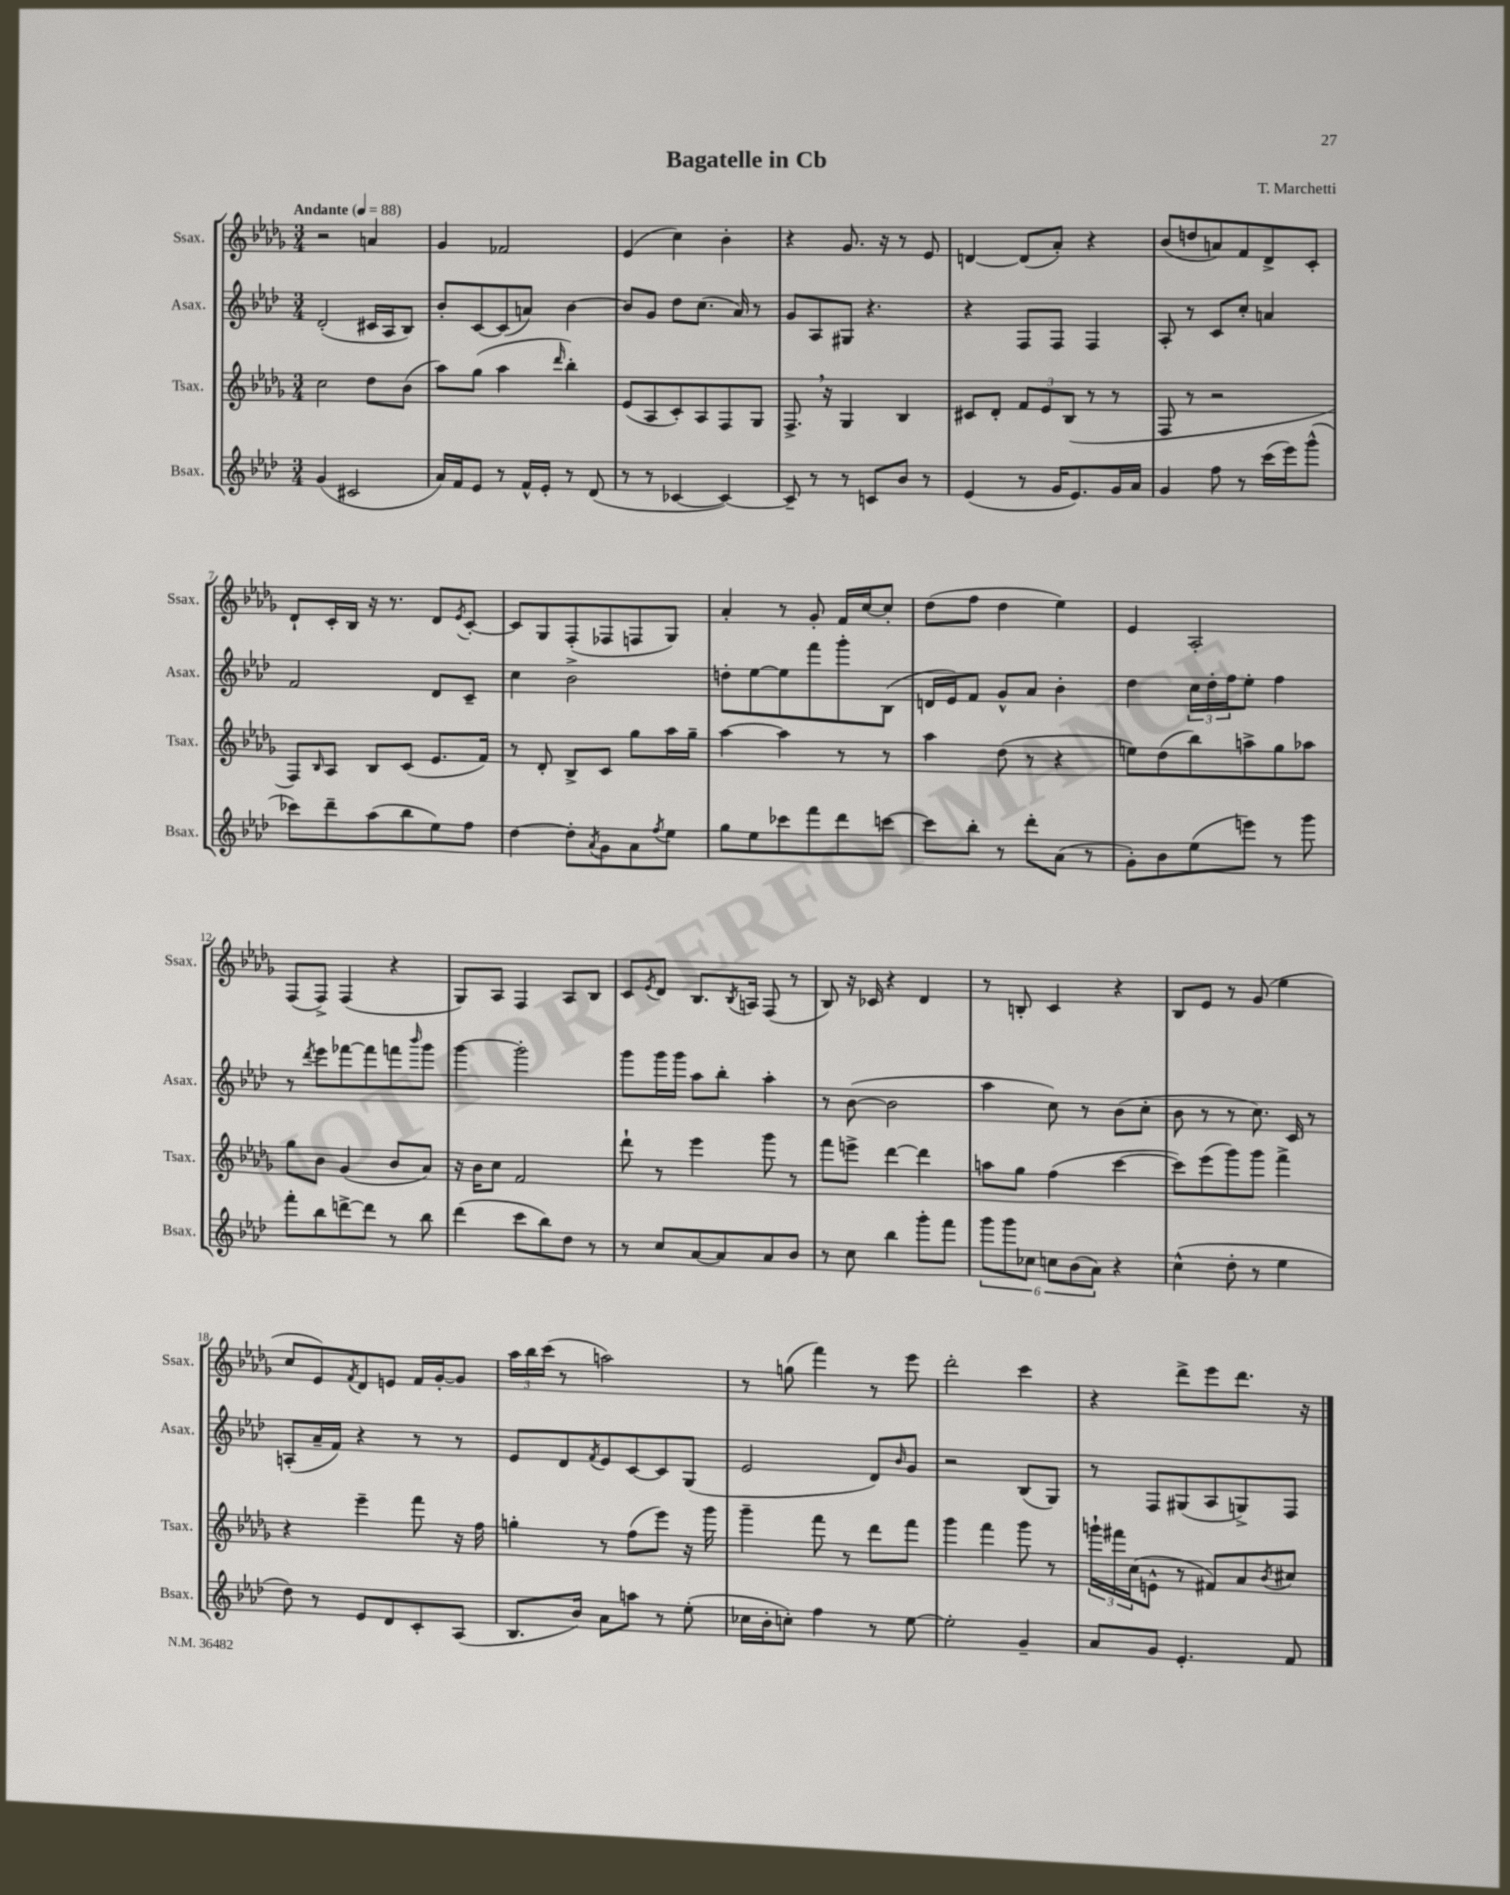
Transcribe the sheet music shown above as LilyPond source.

\header { title = "Bagatelle in Cb" composer = "T. Marchetti" }
<<
\new StaffGroup <<
\new Staff = "s0" \with { instrumentName = "Ssax." shortInstrumentName = "Ssax." } {
    \clef treble \key des \major \numericTimeSignature \time 3/4 \tempo "Andante" 4 = 88
    r2 a'4 |
    ges'4 fes'2 |
    ees'4( c''4) bes'4-. |
    r4 ges'8. r16 r8 ees'8 |
    d'4~ d'8( aes'8-.) r4 |
    bes'8( d''8 a'8) f'8 des'8-> c'8-. |
    des'8-! c'16-. bes16 r16 r8. des'8 \acciaccatura { ees'8 } c'8~-. |
    c'8 ges8 f8-.( fes8 f8 ges8) |
    aes'4-. r8 ges'8-. f'16 c''16~ c''8-. |
    des''8( f''8 des''4 ees''4) |
    ees'4 aes2-. |
    f8( f8->) f4( r4 |
    ges8) aes8 f4 aes8 bes8 |
    c'8 \acciaccatura { ees'8 } des'8 bes8. \acciaccatura { bes8 } a16 f8( r8 |
    bes8) r16 ces'16 r4 des'4 |
    r8 b8-. c'4 r4 |
    bes8 ees'8 r8 ges'8( ees''4 |
    c''8 ees'8) \acciaccatura { f'8 } des'8 e'8 f'16 ges'16~-. ges'8 |
    \tuplet 3/2 { aes''16 bes''16 c'''16( } r8 a''2) |
    r8 g''8( f'''4) r8 ees'''8 |
    des'''2-. c'''4 |
    r4 des'''8-> ees'''8 des'''8. r16 \bar "|." |
}
\new Staff = "s1" \with { instrumentName = "Asax." shortInstrumentName = "Asax." } {
    \clef treble \key aes \major \numericTimeSignature \time 3/4
    des'2-.( cis'16 aes16 bes8) |
    bes'8-. c'8~ c'8( a'8) bes'4~ |
    bes'8 g'8 des''8 c''8.( aes'16) r8 |
    g'8 aes8 gis8 r4. |
    r4 f8 f8 f4 |
    aes8-. r8 c'8 c''8-. a'4 |
    f'2 des'8 c'8-- |
    c''4 bes'2-> |
    d''8-. ees''8~ ees''8 f'''8 g'''8-. bes8( |
    d'16 ees'16) f'8 g'8-^ aes'8 bes'4-. |
    des''4 \tuplet 3/2 { c''16 des''16-. f''16 } ees''8-. f''4 |
    r8 \acciaccatura { des'''8 } ees'''8 fes'''8~ fes'''8 f'''8 \grace { bes'''16 } g'''8 |
    g'''4~ g'''2-. |
    g'''8 g'''16 g'''16 aes''8 bes''8-. aes''4-. |
    r8 bes'8~( bes'2 |
    aes''4 c''8) r8 bes'8( c''8-. |
    bes'8 r8 r8 c''8.) c'16 r8 |
    a8-.( aes'16-- f'16) r4 r8 r8 |
    ees'8 des'8 \acciaccatura { f'8 } ees'8 c'8~ c'8 g8( |
    ees'2 des'8) \grace { bes'16 } g'8 |
    r2 bes8( g8) |
    r8 f8 gis8( aes8 g8->) f8 \bar "|." |
}
\new Staff = "s2" \with { instrumentName = "Tsax." shortInstrumentName = "Tsax." } {
    \clef treble \key des \major \numericTimeSignature \time 3/4
    c''2 des''8 bes'8( |
    aes''8) ges''8( aes''4 \grace { des'''16 } bes''4-.) |
    ees'8( aes8 c'8-.) aes8 f8 ges8 |
    f8.-> \breathe r16 ges4 bes4 |
    cis'8 des'8-. \tuplet 3/2 { f'8 ees'8 bes8( } r8 r8 |
    f8 r8 r2 |
    f8) \grace { bes16 } aes8 bes8 c'8( ees'8. f'16) |
    r8 des'8-. bes8-> c'8 ges''8 aes''16 ges''16-- |
    aes''4~ aes''4 r8 r8 |
    aes''4 des''8( r8 r4 |
    e''8) des''8( bes''8) a''8-> ges''8 aes''8 |
    ges''8 bes'8 ges'4( bes'8 aes'8) |
    r16 bes'16 c''8 f'2 |
    des'''8-! r8 ees'''4 ges'''8 r8 |
    f'''8 e'''8-> des'''4~ des'''4 |
    a''8 ges''8 f''4( c'''4~ |
    c'''8) ees'''8( ges'''8) ges'''8 f'''4-> |
    r4 ees'''4-- f'''8 r16 f''16 |
    g''4-. r8 f''8( ees'''8) r16 ges'''16 |
    ges'''4-- f'''8 r8 des'''8 f'''8 |
    ges'''4 f'''4 ges'''8 r8 |
    \tuplet 3/2 { g'''16-! fis'''16 c''16( } e'8-^ r8 fis'8) aes'8 \acciaccatura { bes'8 } cis''8 \bar "|." |
}
\new Staff = "s3" \with { instrumentName = "Bsax." shortInstrumentName = "Bsax." } {
    \clef treble \key aes \major \numericTimeSignature \time 3/4
    g'4( cis'2 |
    aes'16) f'16 ees'8 r8 f'16-^ ees'16-. r8 des'8( |
    r8 r8 ces'4~ ces'4~) |
    ces'8-- r8 r8 c'8 bes'8 r8 |
    ees'4( r8 g'16 ees'8.) g'16 aes'16 |
    g'4 f''8 r8 c'''16( ees'''16) g'''8-^( |
    ces'''8) des'''8-- aes''8( bes''8 ees''8) f''8 |
    des''4~ des''8-. \acciaccatura { aes'8 } g'8 aes'8 \acciaccatura { f''8 } ees''8 |
    g''8 ees''8 ces'''8 f'''8 des'''8 c'''8~ |
    c'''8 bes''8-. r8 des'''8-. aes'8( r8 |
    g'8-.) bes'8 ees''8( e'''8) r8 g'''8 |
    f'''8-. bes''8 d'''8~-> d'''8 r8 bes''8 |
    des'''4( c'''8 bes''8) des''8 r8 |
    r8 c''8 aes'8~ aes'8 aes'8 bes'8 |
    r8 c''8 bes''4 g'''8-. f'''8 |
    \tuplet 6/4 { g'''8 g'''8 ces''8 c''8 bes'8( aes'8) } r4 |
    c''4-^( des''8-. r8 ees''4 |
    des''8) r8 ees'8 des'8 c'8-. aes8( |
    bes8. bes'16) aes'8 a''8 r8 ees''8-.( |
    ces''16 bes'16-. c''8-.) f''4 r8 ees''8~ |
    ees''2-. g'4-- |
    aes'8 g'8 ees'4.-. f'8 \bar "|." |
}
>>
>>
